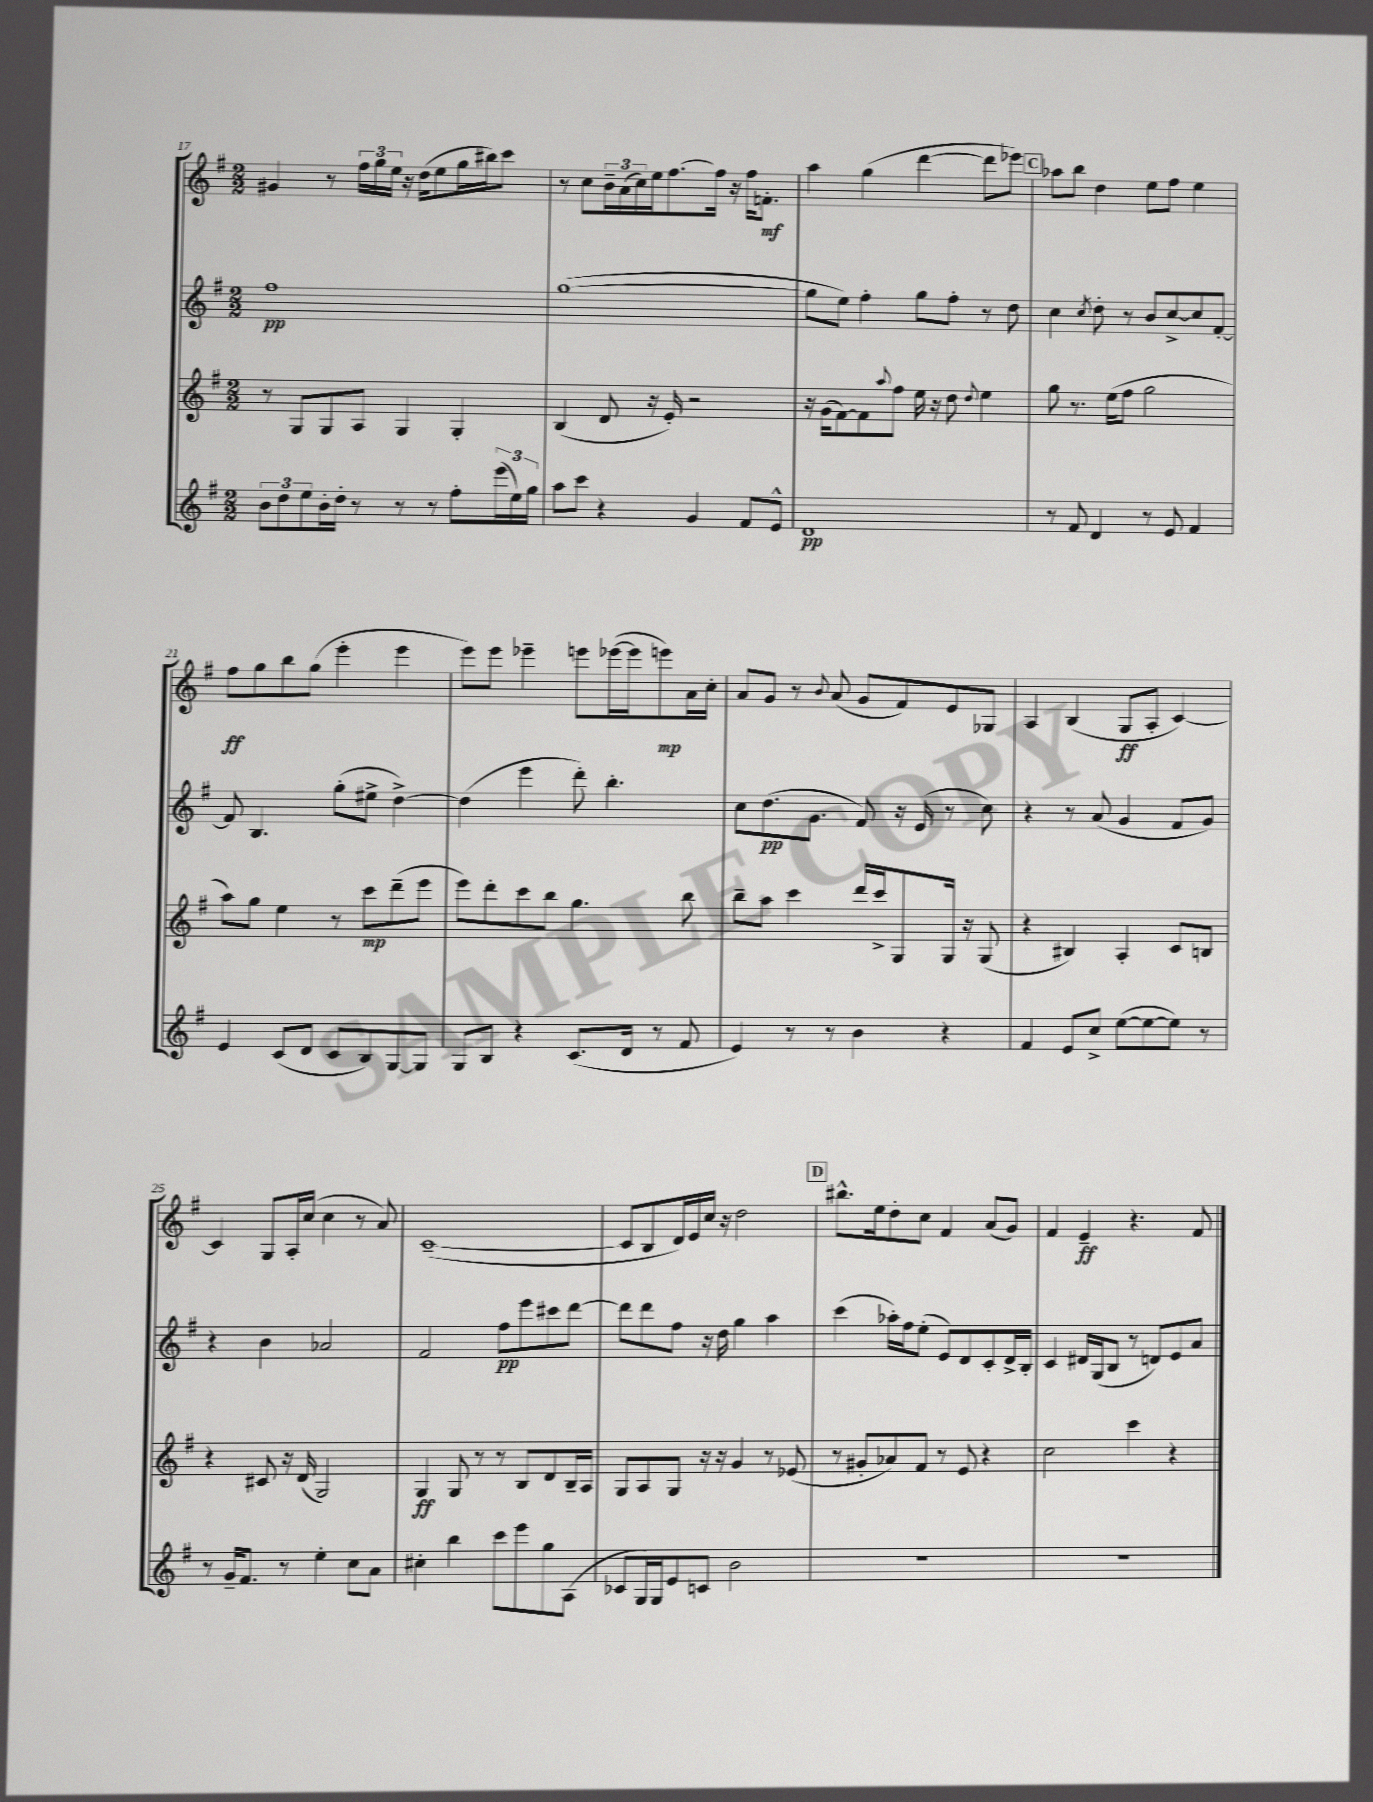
<<
\new StaffGroup <<
\new Staff = "s0" {
    \clef treble \key g \major \numericTimeSignature \time 2/2
    gis'4 r8 \tuplet 3/2 { fis''16 g''16 e''16 } r16 d''16( e''8 g''16 bis''16) c'''8 |
    r8 c''8 \tuplet 3/2 { b'16-- a'16( c''16) } e''16 fis''8.~ fis''16 r16 fis''16 f'8.-.\mf |
    a''4 g''4( d'''4~ d'''8 ees'''8) |
    \mark \markup { \box "C" } aes''8 b''8 d''4 e''8 fis''8 e''4 |
    fis''8\ff g''8 b''8 g''8( e'''4-. e'''4 |
    e'''8) e'''8 ees'''4-- e'''8 ees'''16~( ees'''16 e'''8\mp) a'16 c''16-. |
    a'8 g'8 r8 \appoggiatura { b'8 } a'8( g'8 fis'8) e'8 ges8 |
    a4 b4( g8\ff a8-. c'4~) |
    c'4 g8 a16-. c''16( c''4 r8 a'8) |
    c'1~--( |
    c'8 b8 d'16) e'16 c''16 r16 d''2 |
    \mark \markup { \box "D" } bis''8.-^ e''16 d''8-. c''8 fis'4 a'8( g'8) |
    fis'4 e'4--\ff r4. fis'8 \bar "|." |
}
\new Staff = "s1" {
    \clef treble \key g \major \numericTimeSignature \time 2/2
    fis''1\pp |
    g''1~( |
    g''8 e''8) fis''4-. g''8 fis''8-. r8 d''8 |
    \mark \markup { \box "C" } c''4 \acciaccatura { c''8 } d''8-. r8 b'8 c''8~-> c''8 fis'8~-. |
    fis'8 b4. g''8-.( eis''8-> d''4~->) |
    d''4( e'''4 d'''8-.) b''4.-. |
    c''8 d''8.\pp( g'8. fis'8) r16 e'16( r8 c''8) |
    r4 r8 a'8( g'4 fis'8 g'8) |
    r4 b'4 aes'2 |
    fis'2 fis''8\pp e'''8 cis'''8 d'''8~ |
    d'''8 d'''8 fis''8 r16 d''16 g''4 a''4 |
    \mark \markup { \box "D" } c'''4( aes''16-.) fis''16 e''8-.( e'8) d'8 c'8-. d'16-> b16-. |
    c'4 dis'16 g16( b8 r8 d'8) e'8 a'8 \bar "|." |
}
\new Staff = "s2" {
    \clef treble \key g \major \numericTimeSignature \time 2/2
    r8 g8 g8 a8 g4 g4-. |
    b4( d'8 r16 e'16-.) r2 |
    r16 g'16( fis'8~) fis'8 \appoggiatura { a''8 } fis''8 e''16 r16 d''8 \appoggiatura { d''8 } e''4 |
    \mark \markup { \box "C" } g''8 r8. e''16( fis''8 g''2 |
    a''8) g''8 e''4 r8 c'''8\mp d'''8--( e'''8 |
    e'''8) d'''8-. c'''8 b''8 g''4. b''8 |
    b''8-- a''8 c'''4 d'''16 c'''16-> g8 g16 r16 g8( |
    r4 bis4) a4-. c'8 b8 |
    r4 cis'8 r16 d'16( g2) |
    g4\ff g8 r8 r8 b8 d'8 b16-- a16 |
    g8 a8 g8 r16 r16 g'4 r8 ees'8( |
    \mark \markup { \box "D" } r8 gis'8-. aes'8) fis'8 r8 e'8 r4 |
    c''2 c'''4 r4 \bar "|." |
}
\new Staff = "s3" {
    \clef treble \key g \major \numericTimeSignature \time 2/2
    \tuplet 3/2 { b'8 d''8 e''8 } b'16-. d''16-. r8 r8 r8 fis''8-. \tuplet 3/2 { e'''16( e''16) g''16 } |
    a''8 c'''8 r4 g'4 fis'8 e'8-^ |
    d'1\pp |
    \mark \markup { \box "C" } r8 fis'8 d'4 r8 e'8 fis'4 |
    e'4 c'8( d'8 c'8 b8) g8~ g8 |
    g8 b8 r4 c'8.( d'16 r8 fis'8 |
    e'4) r8 r8 b'4 r4 |
    fis'4 e'8 c''8-> e''8~( e''8~ e''8) r8 |
    r8 g'16-- fis'8. r8 e''4-. c''8 a'8 |
    cis''4-. b''4 c'''8 e'''8 g''8 a8( |
    ces'8 g16) g16 e'8 c'8 b'2 |
    \mark \markup { \box "D" } r1 |
    R1 \bar "|." |
}
>>
>>
\layout { \context { \Score currentBarNumber = #17 } }
